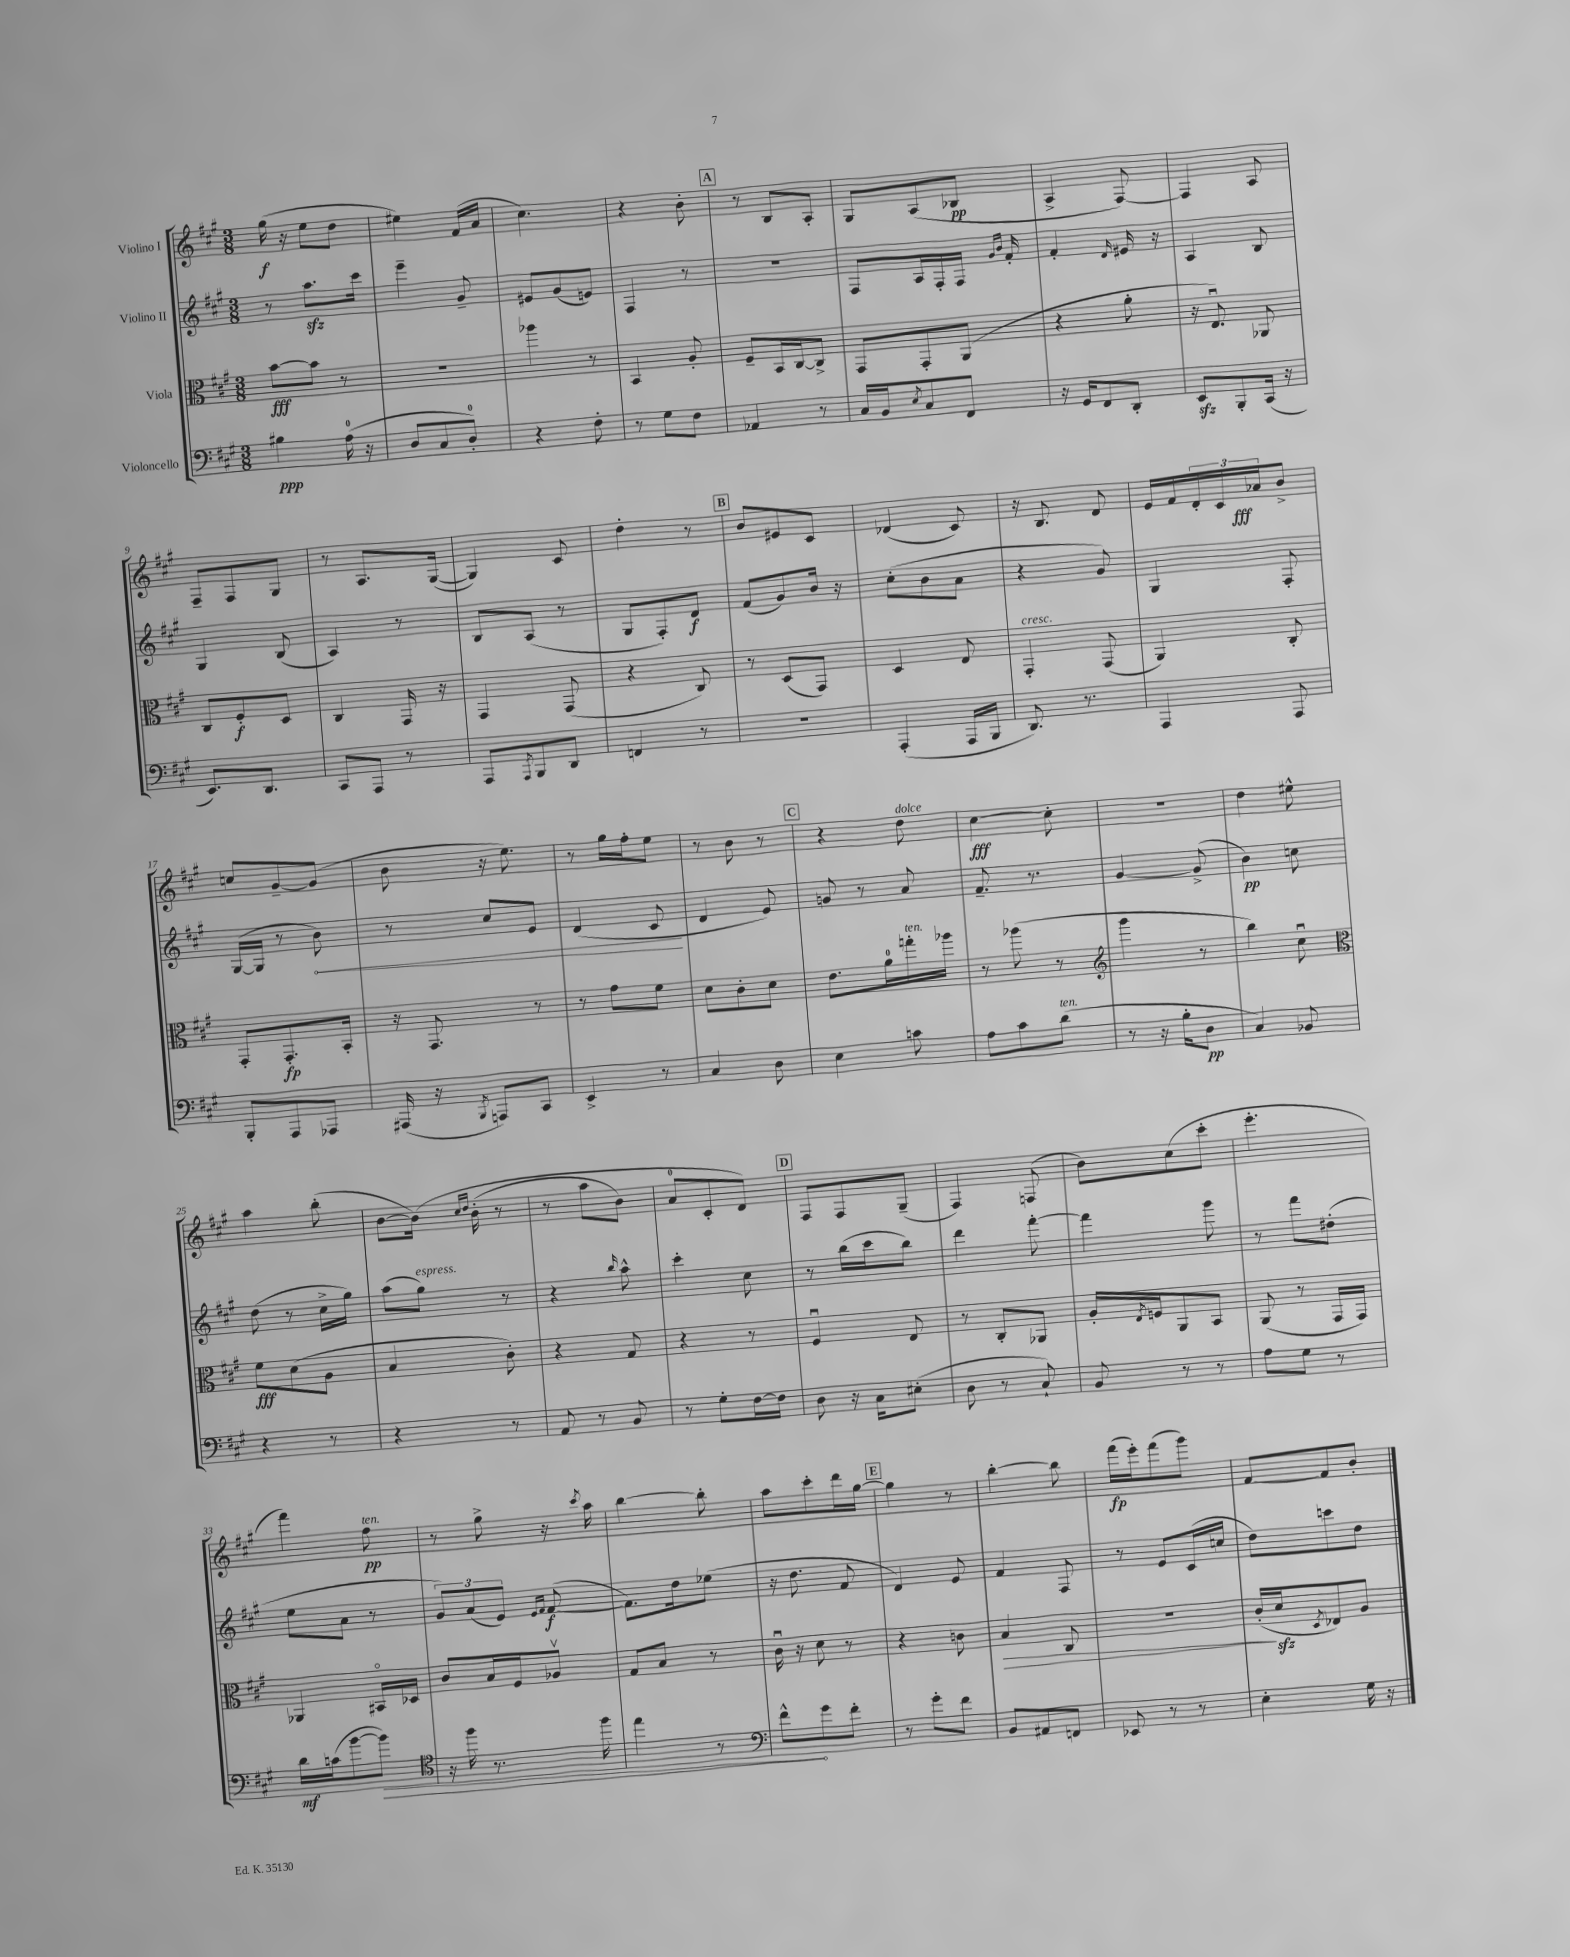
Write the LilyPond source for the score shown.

<<
\new StaffGroup <<
\new Staff = "s0" \with { instrumentName = "Violino I" } {
    \clef treble \key a \major \numericTimeSignature \time 3/8
    gis''16\f( r16 e''8 d''8 |
    eis''4) fis'16( a'16 |
    cis''4.) |
    r4 b'8-. |
    \mark \markup { \box "A" } r8 b8 a8-. |
    gis8 a8( bes8\pp |
    a4-> fis8~) |
    fis4 a8 |
    fis8-- fis8 gis8 |
    r8 a8. gis16~( |
    gis4) cis'8 |
    d''4-. r8 |
    \mark \markup { \box "B" } b'8 eis'8 cis'8 |
    des'4( cis'8) |
    r16 b8. d'8 |
    e'16 fis'16 \tuplet 3/2 { d'16-. cis'16 aes'16\fff } b'8-> |
    c''8 gis'8~-- gis'8( |
    b'8 r16 e''8.) |
    r8 gis''16 fis''16-. e''8 |
    r8 b'8 r8 |
    \mark \markup { \box "C" } r4 d''8^\markup { \italic "dolce" } |
    cis''4~\fff cis''8-. |
    r4. |
    d''4 eis''8-^ |
    a''4 b''8-.( |
    b'8~ b'16)\( \grace { cis''16 d''16 } b'16-.( r8 |
    r8 a''8 b'8) |
    a'8-0 cis'8-. d'8\) |
    \mark \markup { \box "D" } fis8 fis8 gis8--( |
    fis4) f8( |
    b'8) cis''8( cis'''8-. |
    e'''4.-. |
    fis'''4) fis''8\pp^\markup { \italic "ten." } |
    r8 gis''8-> r16 \acciaccatura { cis'''8 } a''16 |
    b''4~ b''8-. |
    a''8 cis'''8-. d'''16 gis''16~ |
    \mark \markup { \box "E" } gis''4 r8 |
    b''4~-. b''8 |
    fis'''16\fp( e'''16-.) fis'''8( gis'''8) |
    fis'8~ fis'8 b'8-. \bar "|." |
}
\new Staff = "s1" \with { instrumentName = "Violino II" } {
    \clef treble \key a \major \numericTimeSignature \time 3/8
    r8 a''8.\sfz cis'''16 |
    e'''4-- gis'8-- |
    eis'8 gis'8( e'8) |
    fis4 r8 |
    \mark \markup { \box "A" } R4. |
    fis8 a16 fis16-. fis16 \grace { gis'16 b'16 } fis'16-. |
    fis'4-. \grace { d'16 } eis'16 r16 |
    a4 b8 |
    gis4 b8( |
    a4) r8 |
    b8 a8( r8 |
    gis8 fis8-.) d'8\f |
    \mark \markup { \box "B" } fis'8( gis'8) b'16 r16 |
    cis''8-.( b'8 a'8 |
    r4 gis'8) |
    gis4 fis8-. |
    gis16~( gis16 r8 \once \override Hairpin.circled-tip = ##t b'8\<) |
    r8 cis''8 e'8 |
    d'4( cis'8\! |
    d'4 e'8) |
    \mark \markup { \box "C" } g'8 r8 a'8 |
    fis'8.-- r8. |
    gis'4~ gis'8->( |
    b'4\pp) c''8 |
    d''8( r8 cis''16-> gis''16) |
    a''8( gis''8^\markup { \italic "espress." }) r8 |
    r4 \grace { b''16 } a''8-^ |
    cis'''4-. cis''8 |
    \mark \markup { \box "D" } r8 b''16( cis'''16 b''8) |
    d'''4 fis'''8~-. |
    fis'''4 gis'''8 |
    r8 fis'''8 dis''8-.( |
    e''8 a'8 r8 |
    \tuplet 3/2 { gis'8) a'8( e'8) } \grace { e'16 fis'16 } fis'8~\f( |
    fis'8.) d''16 ees''8( |
    r16 d''8. fis'8 |
    \mark \markup { \box "E" } d'4) e'8 |
    fis'4 fis8 |
    r8 e'8 cis'16( c''16 |
    d''8) c'''8 d''8 \bar "|." |
}
\new Staff = "s2" \with { instrumentName = "Viola" } {
    \clef alto \key a \major \numericTimeSignature \time 3/8
    b'8~\fff b'8 r8 |
    R4. |
    aes''4 r8 |
    b,4 a8-. |
    \mark \markup { \box "A" } fis8-- b,16 cis16~ cis8-> |
    gis,8 gis,8-. a,8( |
    r4 a'8-. |
    r16 e8.\downbow) aes,8 |
    cis8 fis8-.\f d8 |
    cis4 gis,16 r16 |
    gis,4 gis,8( |
    r4 cis8) |
    \mark \markup { \box "B" } r8 d8( gis,8) |
    d4 e8 |
    gis,4-.^\markup { \italic "cresc." } gis,8( |
    a,4) cis8-. |
    gis,8-. gis,8.-.\fp b,16-. |
    r16 gis,8. r8 |
    r8 gis'8 fis'8 |
    d'8 cis'8-. d'8 |
    \mark \markup { \box "C" } e'8. a'16-0 g''16-.^\markup { \italic "ten." } aes''16 |
    r8 aes''8( r8 |
    \clef treble gis'''4 r8 |
    b''4) cis''8\downbow |
    \clef alto fis'8\fff d'8( a8 |
    b4 cis'8-.) |
    r4 gis8 |
    r4 r8 |
    \mark \markup { \box "D" } fis4\downbow e8 |
    r8 cis8-. aes,8 |
    a16-. \acciaccatura { e8 } f16 a,8 b,8 |
    a,8( r8 gis,16 gis,16) |
    aes,4 bis,16\flageolet des16 |
    cis'8 b16 fis16 aes8\upbow |
    gis8 b8 r8 |
    cis'16\downbow r16 d'8 r8 |
    \mark \markup { \box "E" } r4 c'8 |
    b4\> cis8 |
    R4. |
    cis'16-.\!( d'16\sfz \acciaccatura { d8 } ees8) a8 \bar "|." |
}
\new Staff = "s3" \with { instrumentName = "Violoncello" } {
    \clef bass \key a \major \numericTimeSignature \time 3/8
    bis4\ppp a16-0( r16 |
    d8 cis8 d8-0-.) |
    r4 fis8-. |
    r8 gis8 fis8 |
    \mark \markup { \box "A" } aes,4 r8 |
    cis16 b,16 \acciaccatura { e8 } cis8 fis,8 |
    r16 gis,16 fis,8 d,8-. |
    e,8\sfz b,,8-. cis,16( r16 |
    e,8.) d,8. |
    cis,8 a,,8 r8 |
    a,,8 \acciaccatura { a,,8 } b,,8 d,8 |
    f,4 r8 |
    \mark \markup { \box "B" } R4. |
    a,,4-.( a,,16 b,,16 |
    d,8.) r8. |
    a,,4 a,,8 |
    b,,8-. a,,8 aes,,8 |
    ais,,16( r16 \acciaccatura { b,,8 } a,,8) cis,8 |
    e,4-> r8 |
    cis4 d8 |
    \mark \markup { \box "C" } e4 c'8 |
    a8 cis'8 d'8^\markup { \italic "ten." }( |
    r8 r16 b16-. d8\pp |
    cis4) bes,8 |
    r4 r8 |
    r4 r8 |
    a,8 r8 b,8 |
    r8 gis8-. fis16~ fis16 |
    \mark \markup { \box "D" } d8 r16 cis16 eis8-.( |
    d8 r8 cis8-!) |
    b,8 r8 r8 |
    a8 gis8 r8 |
    d'16\mf c'16( b'8~ \once \override Hairpin.circled-tip = ##t b'8\>) |
    \clef tenor r16 fis''16 r8. fis''16 |
    e''4 r8 |
    \clef bass fis'8-^\! gis'8 fis'8-. |
    \mark \markup { \box "E" } r8 gis'8-. fis'8 |
    b,8 ais,8 f,8 |
    ees,8 r8 r8 |
    e4-. gis16 r16 \bar "|." |
}
>>
>>
